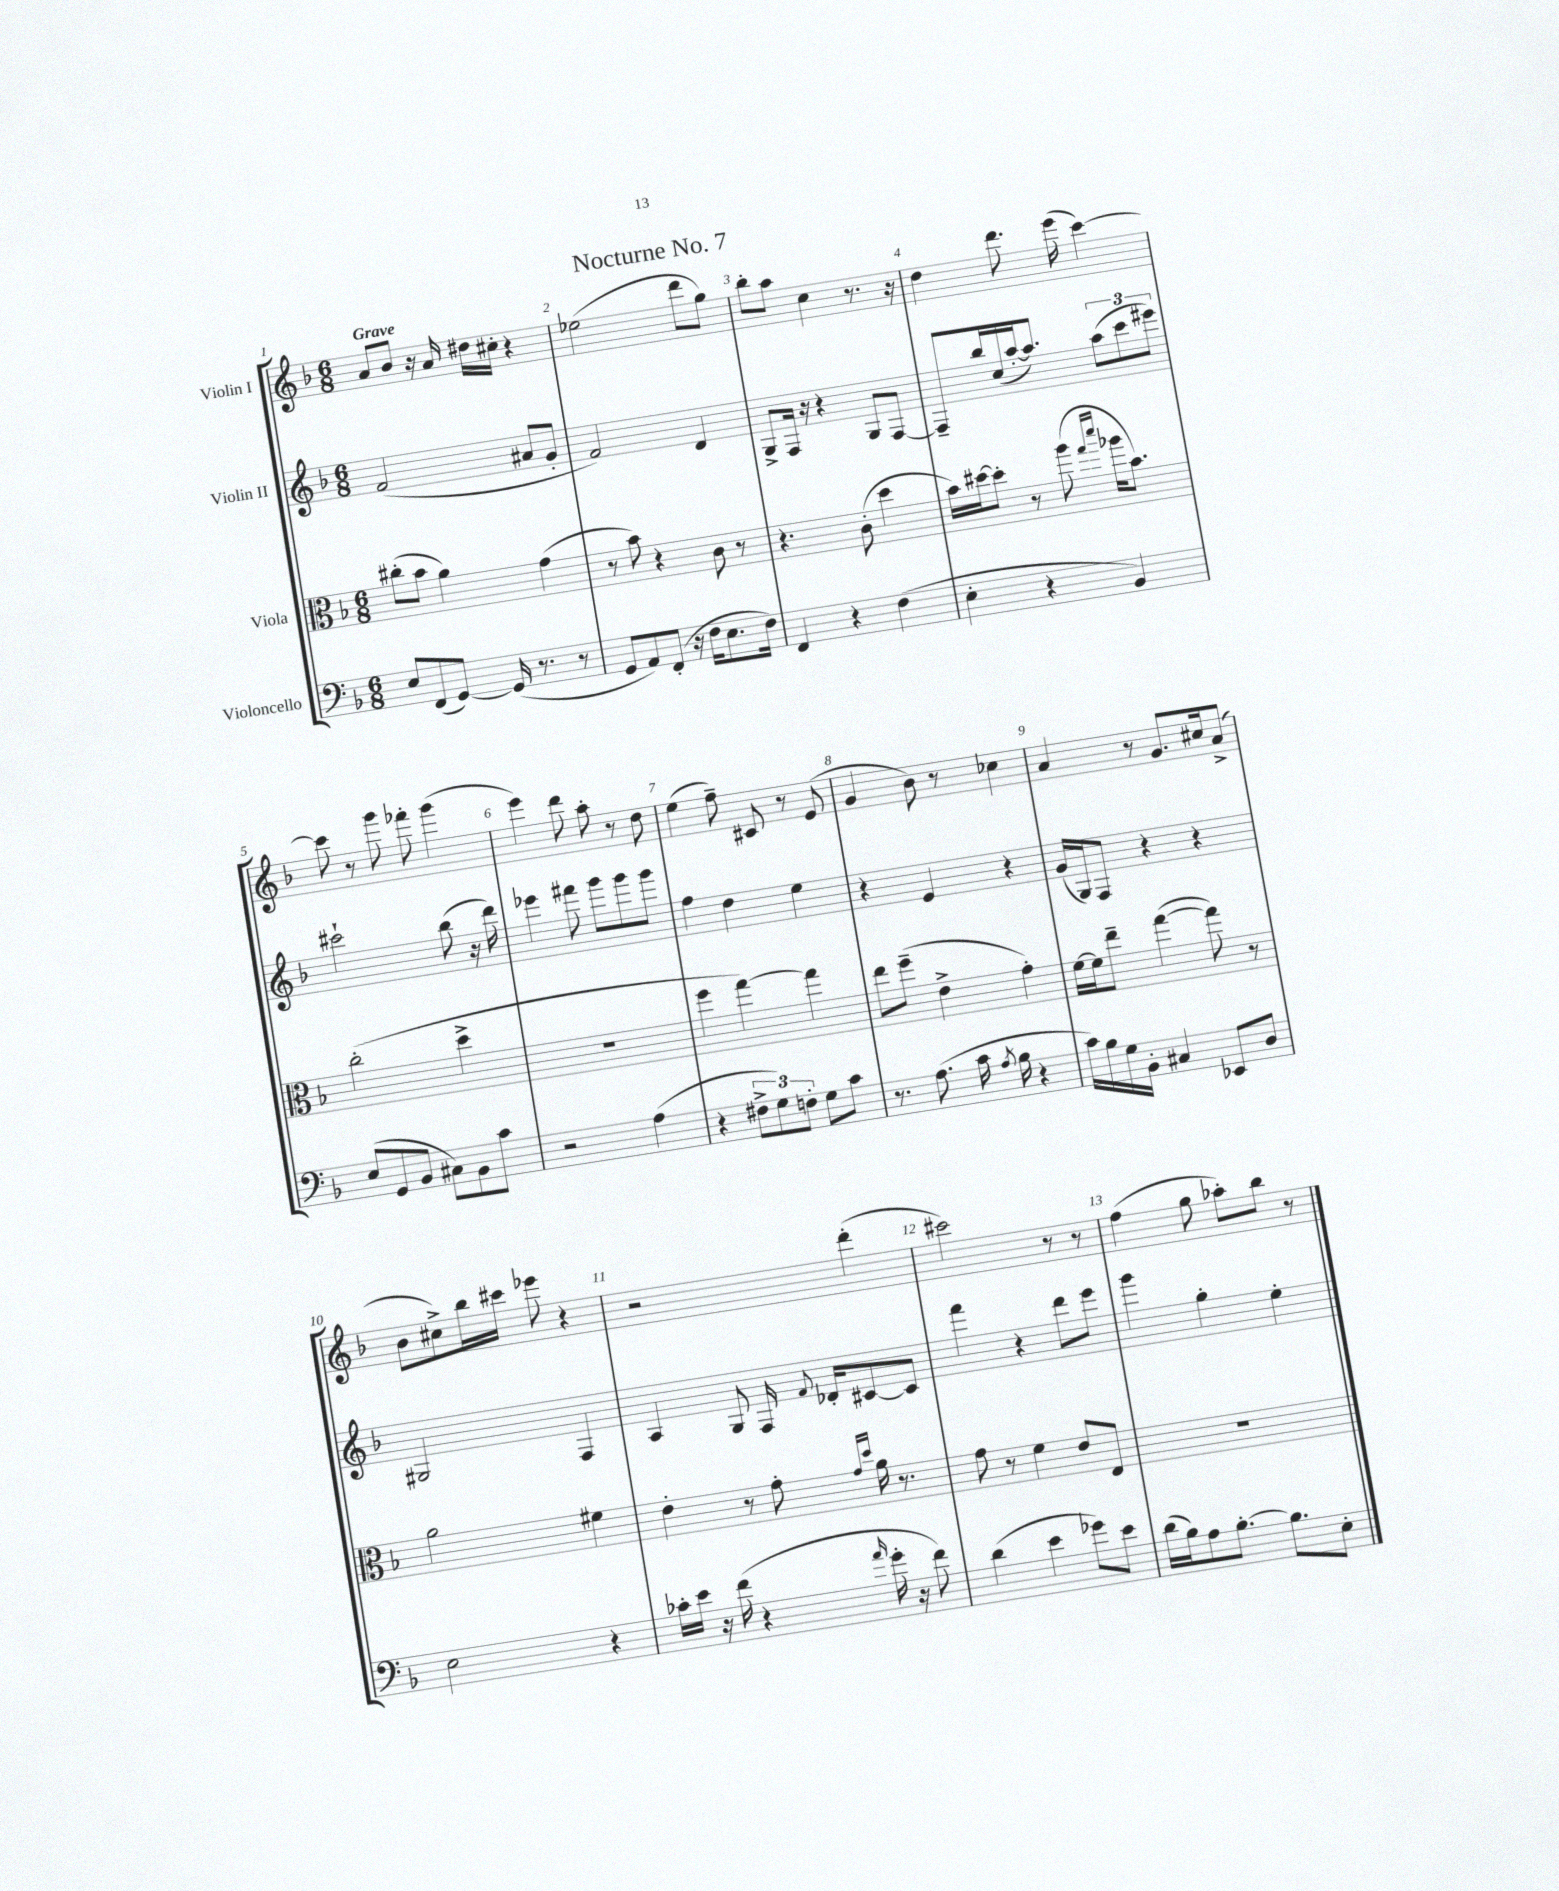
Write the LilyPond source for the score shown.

\header { title = "Nocturne No. 7" }
<<
\new StaffGroup <<
\new Staff = "s0" \with { instrumentName = "Violin I" } {
    \clef treble \key f \major \numericTimeSignature \time 6/8 \tempo "Grave"
    \autoBeamOff a'8[ bes'8] r16 a'16 dis''16[ cis''16]-. r4 |
    ees''2( d'''8[ g''8]) |
    bes''8[-. a''8] c''4 r8. r16 |
    d''4 d'''8. e'''16( c'''4~) |
    c'''8 r8 g'''8 fes'''8-. g'''4( |
    e'''4) d'''8 a''8-. r8 d''8 |
    e''4( f''8--) cis'8 r8 e'8( |
    g'4 bes'8) r8 ces''4 |
    a'4 r8 g'8.[ cis''16 a'8]->( |
    bes'8[ cis''8->) bes''16 cis'''16] ees'''8 r4 |
    r2 d'''4-.( |
    cis'''2) r8 r8 |
    f''4( g''8 aes''8[-.) bes''8] r8 \bar "|." |
}
\new Staff = "s1" \with { instrumentName = "Violin II" } {
    \clef treble \key f \major \numericTimeSignature \time 6/8
    \autoBeamOff f'2( ais'8[ g'8]-. |
    f'2) d'4 |
    g8[-> f16] r16 r4 g8[ f8]~ |
    f8[-- bes''16 c''16( a''16~-. a''8.]) \tuplet 3/2 { a''8[( c'''8 eis'''8]) } |
    cis'''2-! bes''8( r16 d'''16) |
    ees'''4 fis'''8 g'''8[ g'''8 g'''8] |
    f''4 d''4 e''4 |
    r4 e'4 r4 |
    g'16[( g16) f8] r4 r4 |
    gis2 f4 |
    a4 g8 f16 \appoggiatura { f'8 } des'16[-. cis'8~ cis'8] |
    f'''4 r4 d'''8[ e'''8] |
    g'''4 g''4-. e''4-. \bar "|." |
}
\new Staff = "s2" \with { instrumentName = "Viola" } {
    \clef alto \key f \major \numericTimeSignature \time 6/8
    \autoBeamOff cis''8[-.( bes'8] a'4) g'4( |
    r8 bes'8) r4 c'8 r8 |
    r4. c'8-.( d''4 |
    bes'16[) dis''16~ dis''8]-. r8 a''8( \grace { g''16[ d'''16] } aes''16[ bes'8.]) |
    c''2-.( d''4-> |
    R2. |
    f''4 g''4~) g''4 |
    e''8[ f''8]--( e'4-> g'4-.) |
    f'16[~ f'16 e''8]-- g''4~( g''8) r8 |
    a'2 fis'4 |
    e'4-. r8 g'8-. \grace { g'16[ d''16] } a'16 r8. |
    g'8 r8 f'4 e'8[ e8] |
    R2. \bar "|." |
}
\new Staff = "s3" \with { instrumentName = "Violoncello" } {
    \clef bass \key f \major \numericTimeSignature \time 6/8
    \autoBeamOff e8[ f,8( g,8]~) g,16( r8. r8 |
    g,8[ a,8) f,8]-.( r16 f16[ e8. f16]) |
    f,4 r4 f4( |
    e4-. r4 bes,4) |
    e8[( g,8 bes,8] cis8[) bes,8 c'8] |
    r2 a4( |
    r4 \tuplet 3/2 { fis8[-> g8) f8]-. } g8[ c'8] |
    r8. a8.( c'16 \acciaccatura { a8 } bes16 r4 |
    c'16[) bes16 g16 bes,16]-. cis4 ees,8[ d8] |
    e2 r4 |
    ces'16[-. e'16] r16 f'16( r4 \grace { a'16 } g'16-. r16 f'8) |
    d'4( e'4 ges'8[) e'8] |
    d'16[( bes16) a8 bes8.]~-. bes8.[ e8]-. \bar "|." |
}
>>
>>
\layout { \context { \Score \override BarNumber.break-visibility = ##(#f #t #t) barNumberVisibility = #all-bar-numbers-visible } }
